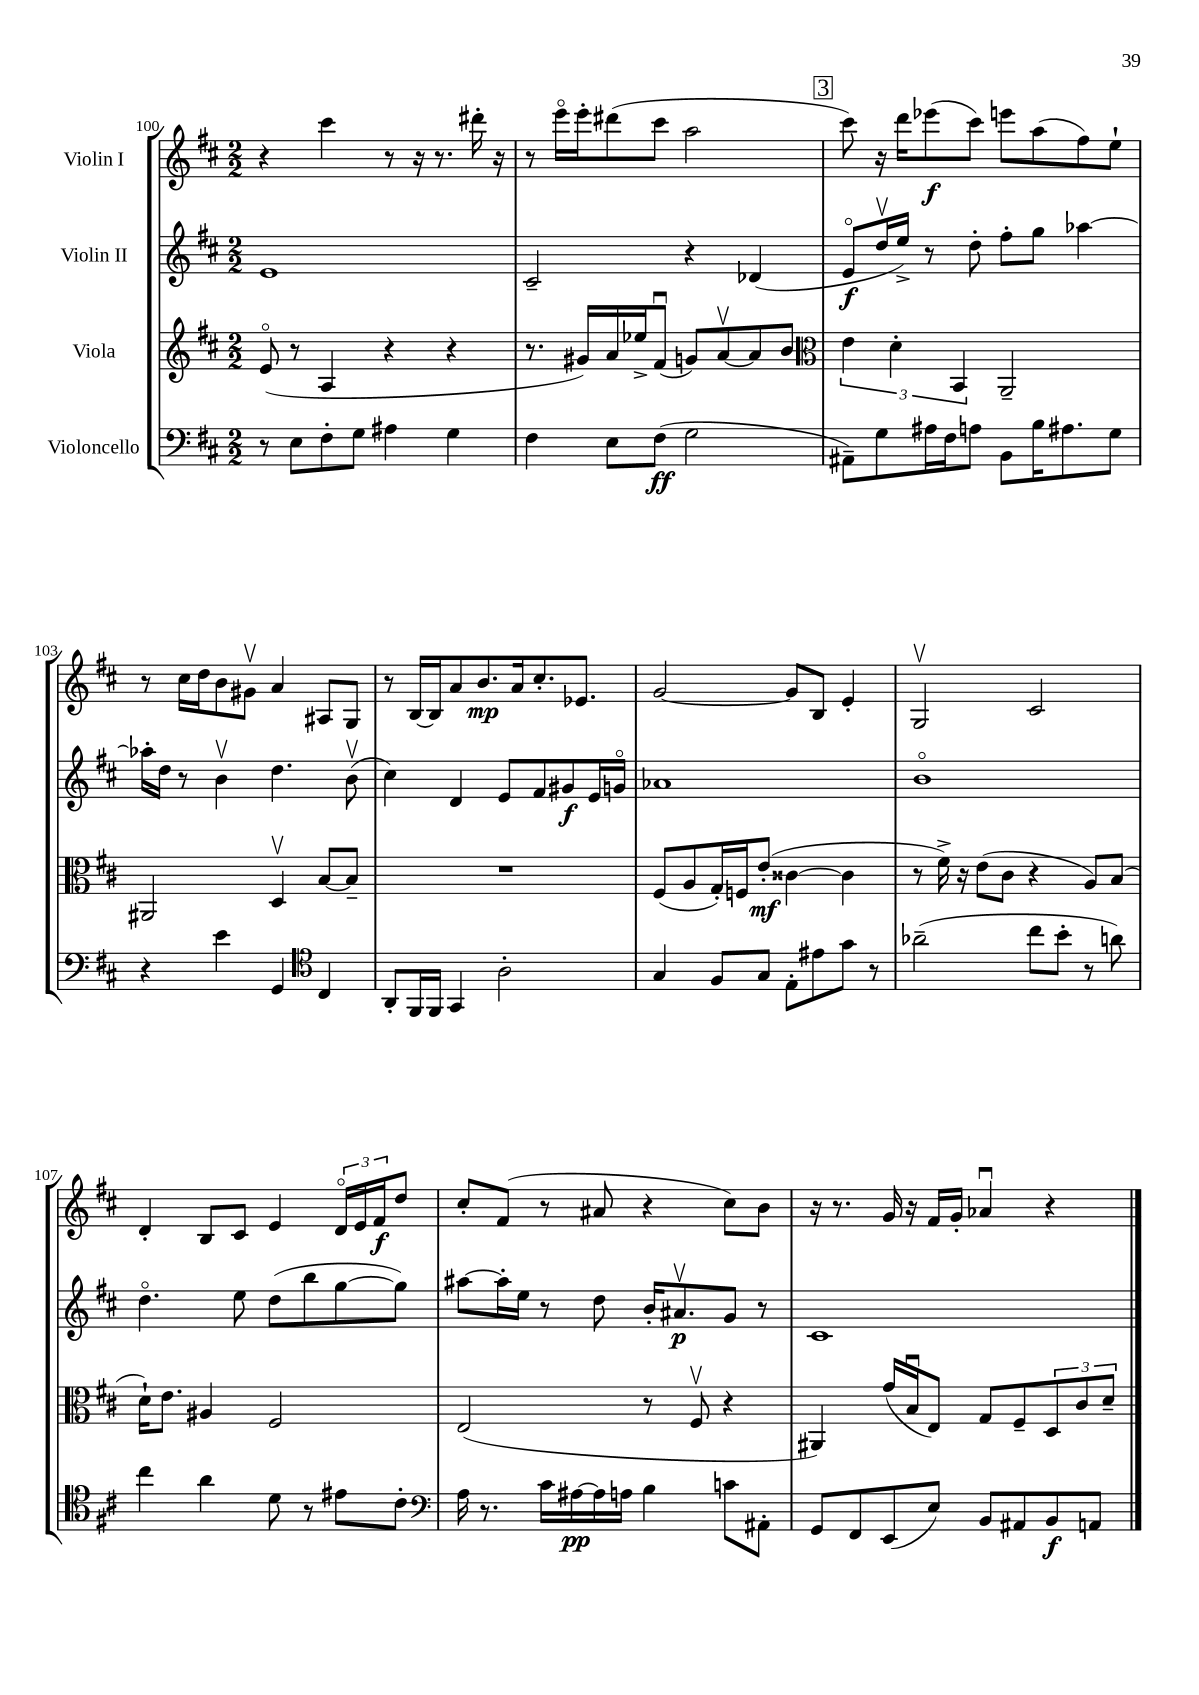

**kern	**dynam	**kern	**dynam	**kern	**dynam	**kern	**dynam
*part4	*part4	*part3	*part3	*part2	*part2	*part1	*part1
*staff4	*staff4	*staff3	*staff3	*staff2	*staff2	*staff1	*staff1
*I"Violoncello	*	*I"Viola	*	*I"Violin II	*	*I"Violin I	*
*clefF4	*	*clefG2	*	*clefG2	*	*clefG2	*
*k[f#c#]	*	*k[f#c#]	*	*k[f#c#]	*	*k[f#c#]	*
*M2/2	*	*M2/2	*	*M2/2	*	*M2/2	*
=100	=100	=100	=100	=100	=100	=100	=100
8r	.	(8e/	.	1e	.	4r	.
8E\L	.	8r	.	.	.	.	.
8F#'\	.	4A/	.	.	.	4ccc#\	.
8G\J	.	.	.	.	.	.	.
4A#X\	.	4r	.	.	.	8r	.
.	.	.	.	.	.	16r	.
.	.	.	.	.	.	8.r	.
4G\	.	4r	.	.	.	.	.
.	.	.	.	.	.	16ddd#X'\	.
.	.	.	.	.	.	16r	.
=101	=101	=101	=101	=101	=101	=101	=101
4F#\	.	8.r	.	2c#~/	.	8r	.
.	.	.	.	.	.	16eee\LL	.
.	.	16g#X/LL)	.	.	.	16eee'\J	.
8E\L	.	16a/	.	.	.	(8ddd#X\	.
.	.	16ee-X^/J	.	.	.	.	.
(8F#\J	ff	(8f#u/J	.	.	.	8ccc#\J	.
2G\	.	8gn/L)	.	4r	.	2aa\	.
.	.	[8av/	.	.	.	.	.
.	.	8a/]	.	(4d-X/	.	.	.
.	.	8b/J	.	.	.	.	.
!!LO:REH:place=s1:t=3
=102	=102	=102	=102	=102	=102	=102	=102
*	*	*clefC3	*	*	*	*	*
8AA#X~\L)	.	6e\	.	8e/L	f	8ccc#\)	.
8G\	.	.	.	16ddv/L	.	16r	.
.	.	6d'\	.	.	.	.	.
.	.	.	.	16ee^/JJ)	.	16ddd\KL	.
16A#X\L	.	.	.	8r	.	(8eee-X\	f
16F#\J	.	.	.	.	.	.	.
.	.	6BB/	.	.	.	.	.
8An\J	.	.	.	8dd'\	.	8ccc#\J)	.
8BB\L	.	2AA~/	.	8ff#'\L	.	8eeen\L	.
16B\K	.	.	.	8gg\J	.	(8aa\	.
8.A#X\	.	.	.	.	.	.	.
.	.	.	.	[4aa-X\	.	8ff#\)	.
8G\J	.	.	.	.	.	8ee`\J	.
!!LO:LB:g=z
=103	=103	=103	=103	=103	=103	=103	=103
4r	.	2AA#X/	.	16aa-X'\LL]	.	8r	.
.	.	.	.	16dd\JJ	.	.	.
.	.	.	.	8r	.	16cc#\LL	.
.	.	.	.	.	.	16dd\J	.
4e\	.	.	.	4bv\	.	8b\	.
.	.	.	.	.	.	8g#Xv\J	.
4GG/	.	4Dv/	.	4.dd\	.	4a/	.
*clefC4	*	*	*	*	*	*	*
4C#/	.	[8B/L	.	.	.	8A#X/L	.
.	.	8B~/J]	.	(8bv\	.	8G/J	.
=104	=104	=104	=104	=104	=104	=104	=104
8AA'/L	.	1r	.	4cc#\)	.	8r	.
16FF#/L	.	.	.	.	.	[16B/LL	.
16FF#/JJ	.	.	.	.	.	16B/J]	.
4GG/	.	.	.	4d/	.	8a/	.
.	.	.	.	.	.	8.b/	mp
2A'\	.	.	.	8e/L	.	.	.
.	.	.	.	.	.	16a/k	.
.	.	.	.	8f#/	.	8.cc#'/	.
.	.	.	.	8g#X/	f	.	.
.	.	.	.	.	.	8.e-X/J	.
.	.	.	.	16e/L	.	.	.
.	.	.	.	16gn/JJ	.	.	.
=105	=105	=105	=105	=105	=105	=105	=105
4G/	.	(8F#/L	.	1a-X	.	[2g/	.
.	.	8A/	.	.	.	.	.
8F#/L	.	16G'/L)	.	.	.	.	.
.	.	16Fn/J	.	.	.	.	.
8G/J	.	(8e'/J	mf	.	.	.	.
8E'\L	.	[4c##X\	.	.	.	8g/L]	.
8e#X\	.	.	.	.	.	8B/J	.
8g\J	.	4c##\]	.	.	.	4e'/	.
8r	.	.	.	.	.	.	.
=106	=106	=106	=106	=106	=106	=106	=106
(2a-X~\	.	8r	.	1b	.	2Gv/	.
.	.	16f#^\)	.	.	.	.	.
.	.	16r	.	.	.	.	.
.	.	(8e\L	.	.	.	.	.
.	.	8c#\J	.	.	.	.	.
8cc#\L	.	4r	.	.	.	2c#/	.
8b'\J	.	.	.	.	.	.	.
8r	.	8A/L)	.	.	.	.	.
8an\)	.	(8B/J	.	.	.	.	.
!!LO:LB:g=z
=107	=107	=107	=107	=107	=107	=107	=107
4cc#\	.	16d`\KL)	.	4.dd\	.	4d'/	.
.	.	8.e\J	.	.	.	.	.
4a\	.	4A#X/	.	.	.	8B/L	.
.	.	.	.	8ee\	.	8c#/J	.
8d\	.	2F#/	.	(8dd\L	.	4e/	.
8r	.	.	.	8bb\	.	.	.
8e#X\L	.	.	.	[8gg\	.	24d/LL	.
.	.	.	.	.	.	24e/	.
.	.	.	.	.	.	24f#/J	f
8c#'\J	.	.	.	8gg\J])	.	8dd/J	.
=108	=108	=108	=108	=108	=108	=108	=108
*clefF4	*	*	*	*	*	*	*
16A\	.	(2E/	.	[8aa#X\L	.	8cc#'/L	.
8.r	.	.	.	.	.	.	.
.	.	.	.	16aa#'\L]	.	(8f#/J	.
.	.	.	.	16ee\JJ	.	.	.
16c#\LL	.	.	.	8r	.	8r	.
[16A#X\	pp	.	.	.	.	.	.
16A#\]	.	.	.	8dd\	.	8a#X/	.
16An\JJ	.	.	.	.	.	.	.
4B\	.	8r	.	16b'/KL	.	4r	.
.	.	.	.	8.a#Xv/	p	.	.
.	.	8F#v/	.	.	.	.	.
8cn\L	.	4r	.	8g/J	.	8cc#\L)	.
8AA#X'\J	.	.	.	8r	.	8b\J	.
=109	=109	=109	=109	=109	=109	=109	=109
8GG/L	.	4AA#X/)	.	1c#	.	16r	.
.	.	.	.	.	.	8.r	.
8FF#/	.	.	.	.	.	.	.
(8EE/	.	(16g/LL	.	.	.	16g/	.
.	.	16Bu/J	.	.	.	16r	.
8E/J)	.	8E/J)	.	.	.	16f#/LL	.
.	.	.	.	.	.	16g'/JJ	.
8BB/L	.	8G/L	.	.	.	4a-Xu/	.
8AA#X/	.	8F#~/	.	.	.	.	.
8BB/	f	12D/	.	.	.	4r	.
.	.	12c#/	.	.	.	.	.
8AAn/J	.	.	.	.	.	.	.
.	.	12d~/J	.	.	.	.	.
==	==	==	==	==	==	==	==
*-	*-	*-	*-	*-	*-	*-	*-
